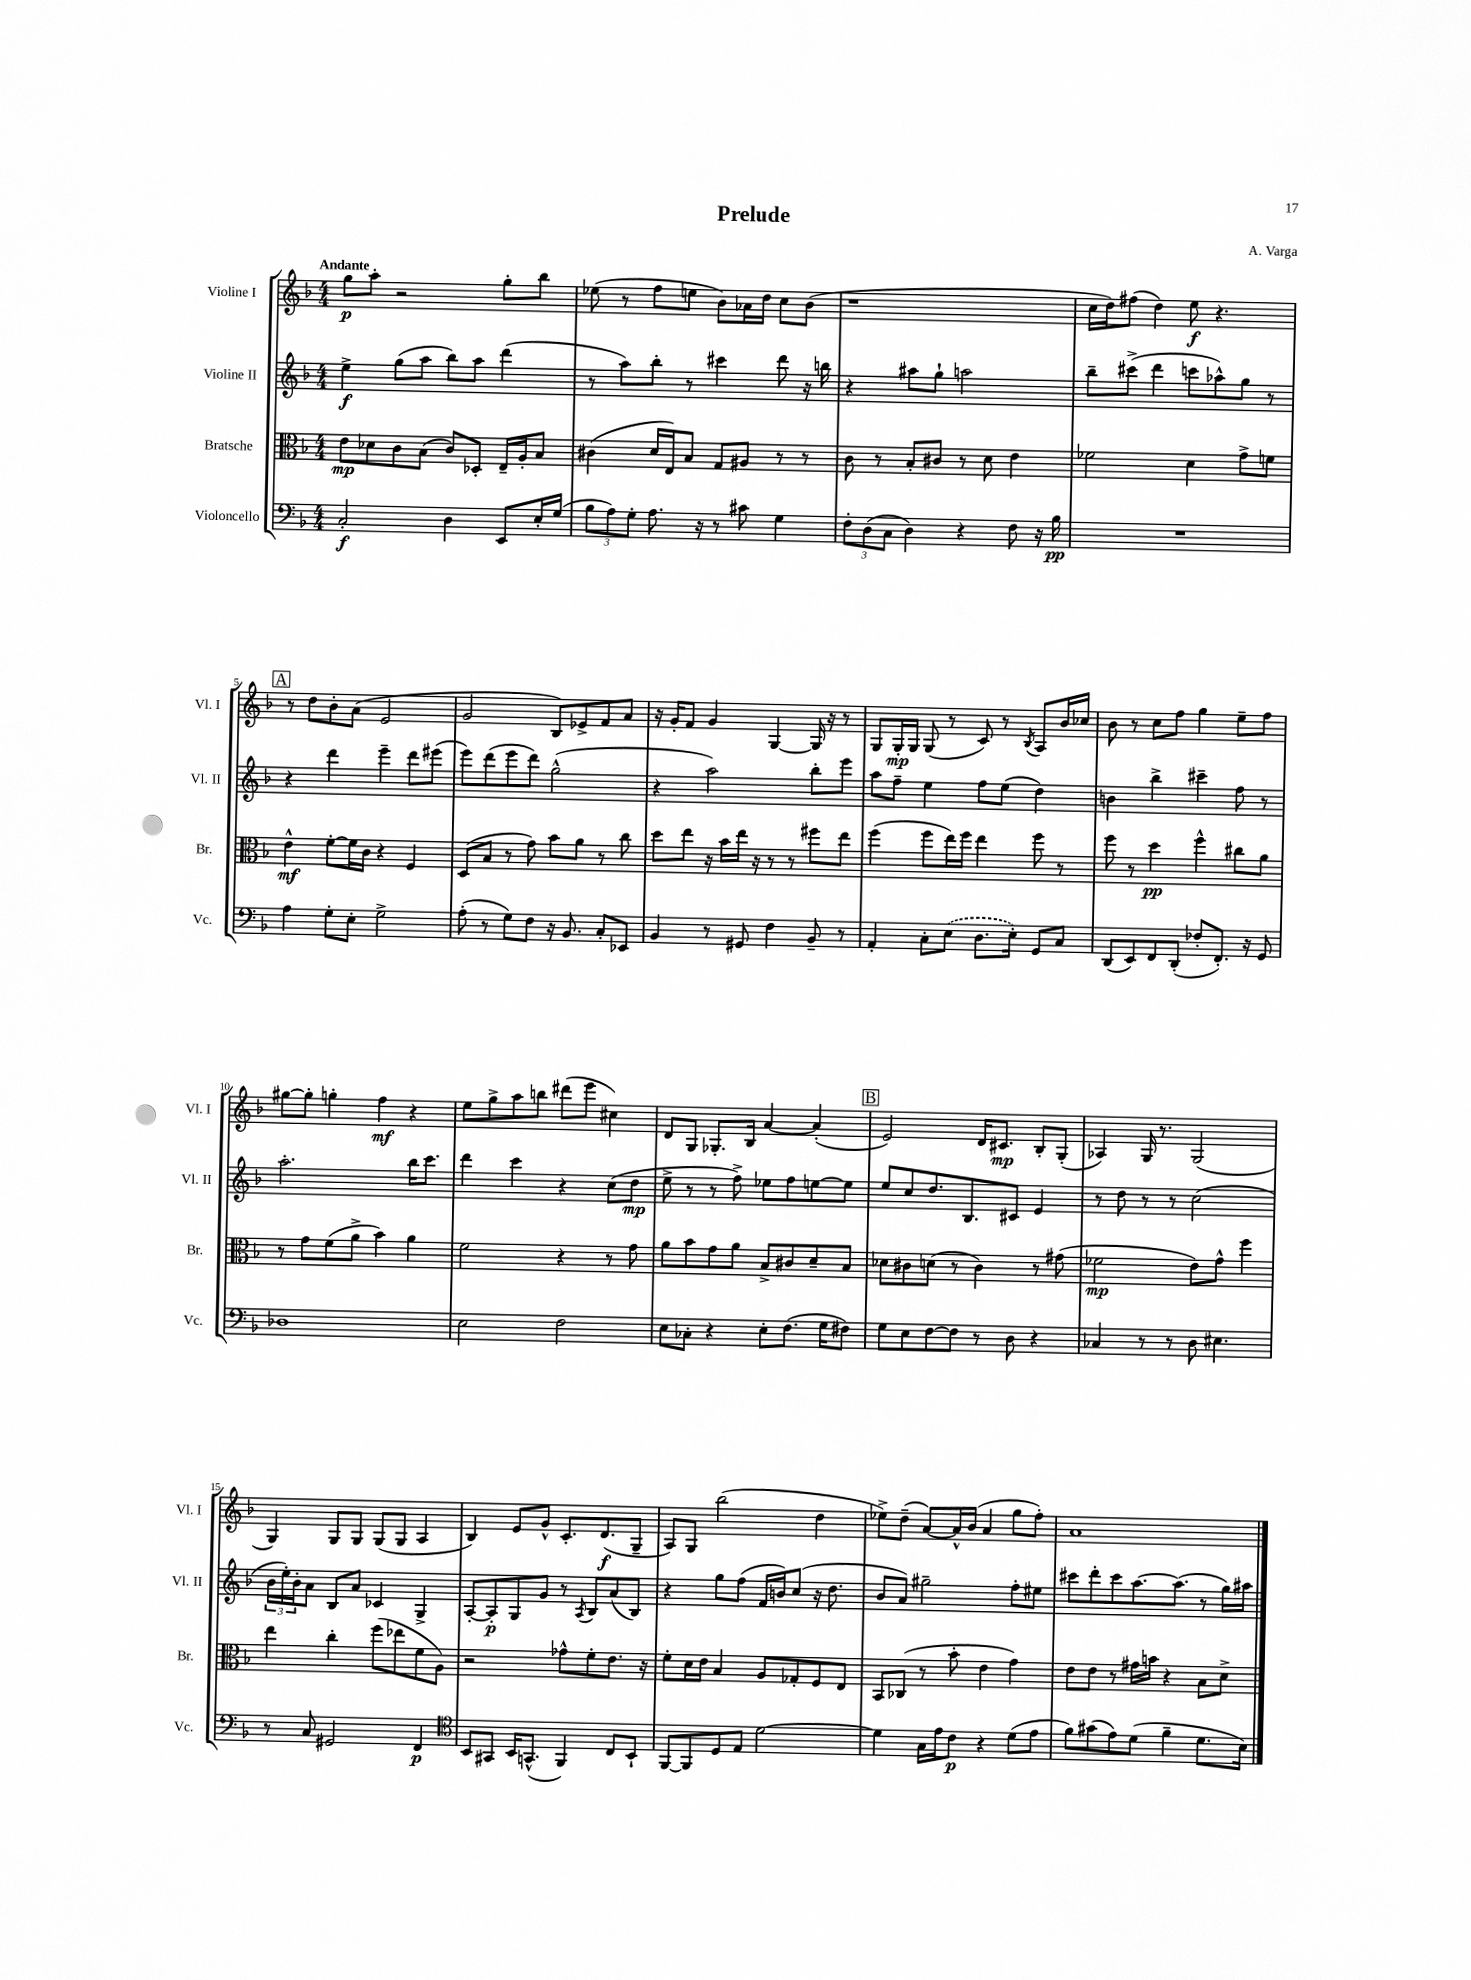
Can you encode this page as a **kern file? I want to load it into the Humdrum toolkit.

**kern	**dynam	**kern	**dynam	**kern	**dynam	**kern	**dynam
*part4	*part4	*part3	*part3	*part2	*part2	*part1	*part1
*staff4	*staff4	*staff3	*staff3	*staff2	*staff2	*staff1	*staff1
*I"Violoncello	*	*I"Bratsche	*	*I"Violine II	*	*I"Violine I	*
*I'Vc.	*	*I'Br.	*	*I'Vl. II	*	*I'Vl. I	*
*clefF4	*	*clefC3	*	*clefG2	*	*clefG2	*
*k[b-]	*	*k[b-]	*	*k[b-]	*	*k[b-]	*
*M4/4	*	*M4/4	*	*M4/4	*	*M4/4	*
=1	=1	=1	=1	=1	=1	=1	=1
!	!	!	!	!	!	!LO:TX:a:B:t=Andante	!
2C'/	f	8e\L	mp	4ee^\	f	8gg\L	p
.	.	8d-X\	.	.	.	8aa'\J	.
.	.	8c\	.	(8gg\L	.	2r	.
.	.	(8B-\J	.	8aa\J	.	.	.
4D\	.	8c/L)	.	8bb-\L)	.	.	.
.	.	8D-X'/J	.	8aa\J	.	.	.
8EE/L	.	16E~/LL	.	(4ddd\	.	8gg'\L	.
.	.	16A'/J	.	.	.	.	.
16E'/L	.	8B-/J	.	.	.	8bb-\J	.
(16G/JJ	.	.	.	.	.	.	.
=2	=2	=2	=2	=2	=2	=2	=2
12B-\L	.	(4c#X\	.	8r	.	(8ee-X\	.
12A\)	.	.	.	.	.	.	.
.	.	.	.	8aa\L)	.	8r	.
12G'\J	.	.	.	.	.	.	.
8.A\	.	16d/LL	.	8bb-'\J	.	8ff\L	.
.	.	16E/J)	.	.	.	.	.
.	.	8B-/J	.	8r	.	8een\J	.
16r	.	.	.	.	.	.	.
8r	.	8G/L	.	4ccc#X\	.	8b-\L)	.
8c#X\	.	8A#X/J	.	.	.	16a-X\L	.
.	.	.	.	.	.	16dd\JJ	.
4G\	.	8r	.	8ddd\	.	8cc\L	.
.	.	8r	.	16r	.	(8b-\J	.
.	.	.	.	16bbn\	.	.	.
=3	=3	=3	=3	=3	=3	=3	=3
12F'\L	.	8c\	.	4r	.	1r	.
(12D\	.	.	.	.	.	.	.
.	.	8r	.	.	.	.	.
12C\J	.	.	.	.	.	.	.
4D\)	.	8B-'/L	.	8aa#X\L	.	.	.
.	.	8c#X/J	.	8gg`\J	.	.	.
4r	.	8r	.	2aan\	.	.	.
.	.	8d\	.	.	.	.	.
8F\	.	4e\	.	.	.	.	.
16r	.	.	.	.	.	.	.
16B-\	pp	.	.	.	.	.	.
=4	=4	=4	=4	=4	=4	=4	=4
1r	.	2f-X\	.	8bb-~\L	.	16cc\LL	.
.	.	.	.	.	.	16dd\J)	.
.	.	.	.	(8ccc#X^\J	.	(8ff#X\J	.
.	.	.	.	4ddd\	.	4dd\)	.
.	.	4d\	.	8cccn\L	.	8ee\	f
.	.	.	.	8aa-X^^\)	.	4.r	.
.	.	8g^\L	.	8gg\J	.	.	.
.	.	8fn\J	.	8r	.	.	.
!!LO:LB:g=z
!!LO:REH:place=s1:t=A
=5	=5	=5	=5	=5	=5	=5	=5
4A\	.	4e^^\	mf	4r	.	8r	.
.	.	.	.	.	.	8dd\L	.
8G'\L	.	[8f'\L	.	4ddd\	.	8b-'\	.
8E'\J	.	16f\L]	.	.	.	(8a\J	.
.	.	16c\JJ	.	.	.	.	.
2G^\	.	4r	.	4eee~\	.	2e/	.
.	.	4F/	.	8ddd\L	.	.	.
.	.	.	.	(8eee#X\J	.	.	.
=6	=6	=6	=6	=6	=6	=6	=6
(8A'\	.	(8D/L	.	8eee\L)	.	2g/	.
8r	.	8B-/J	.	(8ddd\	.	.	.
8G\L)	.	8r	.	8eee\	.	.	.
8F\J	.	8g\)	.	8ddd\J)	.	.	.
16r	.	8b-\L	.	(2gg^^\	.	8B-/L)	.
8.BB-/	.	.	.	.	.	.	.
.	.	8a\J	.	.	.	8e-X^/	.
8C'/L	.	8r	.	.	.	8f/	.
8EE-X/J	.	8cc\	.	.	.	8a/J	.
=7	=7	=7	=7	=7	=7	=7	=7
4BB-/	.	8dd\L	.	4r	.	16r	.
.	.	.	.	.	.	16g'/KL	.
.	.	8ee\J	.	.	.	8f/J	.
8r	.	16r	.	2aa\)	.	4g/	.
.	.	16b-\LL	.	.	.	.	.
8GG#X/	.	16ee\JJ	.	.	.	.	.
.	.	16r	.	.	.	.	.
4F\	.	8r	.	.	.	[4G/	.
.	.	8r	.	.	.	.	.
8BB-~/	.	8ff#X\L	.	8bb-'\L	.	16G/]	.
.	.	.	.	.	.	16r	.
8r	.	8ee\J	.	8eee\J	.	8r	.
=8	=8	=8	=8	=8	=8	=8	=8
4AA'/	.	(4ff\	.	8aa\L	.	8G/L	.
.	.	.	.	8ff~\J	.	16G'/L	mp
.	.	.	.	.	.	16G/JJ	.
8C'\L	.	8ff\L	.	4ee\	.	(8G/	.
(8E\J	.	16ee\L)	.	.	.	8r	.
.	.	16ff\JJ	.	.	.	.	.
8.D\L	.	4ee\	.	8ff\L	.	8c/)	.
.	.	.	.	(8ee\J	.	8r	.
16E'\Jk)	.	.	.	.	.	.	.
.	.	.	.	.	.	8qB-/	.
8GG/L	.	8ff\	.	4dd\)	.	8A/L	.
8C/J	.	8r	.	.	.	16b-/L	.
.	.	.	.	.	.	16cc-X/JJ	.
=9	=9	=9	=9	=9	=9	=9	=9
(8DD/L	.	8ff\	.	4bn\	.	8b-\	.
8EE/)	.	8r	.	.	.	8r	.
8FF/	.	4dd\	pp	4bb-^\	.	8cc\L	.
(8DD'/J	.	.	.	.	.	8ff\J	.
8F-X'/L	.	4ff^^\	.	4ccc#X~\	.	4gg\	.
8.FF'/J)	.	.	.	.	.	.	.
.	.	8cc#X\L	.	8ff\	.	8ee~\L	.
16r	.	.	.	.	.	.	.
8GG/	.	8a\J	.	8r	.	8ff\J	.
!!LO:LB:g=z
=10	=10	=10	=10	=10	=10	=10	=10
1D-X	.	8r	.	2.aa'\	.	[8gg#X\L	.
.	.	8g\L	.	.	.	8gg#'\J]	.
.	.	(8f\	.	.	.	4ggn'\	.
.	.	8a^\J	.	.	.	.	.
.	.	4b-\)	.	.	.	4ff\	mf
.	.	4a\	.	16bb-\KL	.	4r	.
.	.	.	.	8.ccc\J	.	.	.
=11	=11	=11	=11	=11	=11	=11	=11
2E\	.	2f\	.	4ddd\	.	8ee\L	.
.	.	.	.	.	.	8gg^\	.
.	.	.	.	4ccc\	.	8aa\	.
.	.	.	.	.	.	8bbn\J	.
2F\	.	4r	.	4r	.	(8ddd#X\L	.
.	.	.	.	.	.	8eee\J	.
.	.	8r	.	(8cc\L	.	4cc#X\)	.
.	.	8g\	.	8dd\J	mp	.	.
=12	=12	=12	=12	=12	=12	=12	=12
8E\L	.	8a\L	.	8ee^\	.	8d/L	.
8C-X'\J	.	8b-\	.	8r	.	8G/J	.
4r	.	8g\	.	8r	.	8.G-X'/L	.
.	.	8a\J	.	8ff^\)	.	.	.
.	.	.	.	.	.	16B-/Jk	.
8E'\L	.	8B-^/L	.	8ee-X\L	.	[4a/	.
(8.F\J	.	8c#X/	.	8ff\	.	.	.
.	.	8d~/	.	[8een\	.	(4a'/]	.
16G\KL	.	.	.	.	.	.	.
8F#X\J)	.	8B-/J	.	8ee\J]	.	.	.
!!LO:REH:place=s1:t=B
=13	=13	=13	=13	=13	=13	=13	=13
8G\L	.	8d-X\L	.	8ee/L	.	2e/)	.
8E\	.	8c#X\	.	8cc/	.	.	.
[8F\	.	(8dn\J	.	8.dd/	.	.	.
8F\J]	.	8r	.	.	.	.	.
.	.	.	.	8.B-/	.	.	.
8r	.	4c#\)	.	.	.	16d/KL	.
.	.	.	.	.	.	8.c#X/J	mp
8D\	.	.	.	8c#X/J	.	.	.
4r	.	8r	.	4e/	.	8B-'/L	.
.	.	(8g#X\	.	.	.	(8G'/J	.
=14	=14	=14	=14	=14	=14	=14	=14
4C-X/	.	2f-X\	mp	8r	.	4A-X/)	.
.	.	.	.	8dd\	.	.	.
8r	.	.	.	8r	.	16G/	.
.	.	.	.	.	.	8.r	.
8r	.	.	.	8r	.	.	.
8D\	.	8e\L)	.	(2cc\	.	(2G/	.
4.E#X\	.	8g^^\J	.	.	.	.	.
.	.	4ff\	.	.	.	.	.
!!LO:LB:g=z
=15	=15	=15	=15	=15	=15	=15	=15
8r	.	4ee\	.	24b-\LL	.	4G/)	.
.	.	.	.	24ee'\)	.	.	.
.	.	.	.	24b-'\J	.	.	.
8C/	.	.	.	8a\J	.	.	.
2GG#X/	.	4cc'\	.	8B-/L	.	8G/L	.
.	.	.	.	8a/J	.	8G/J	.
.	.	(8ff\L	.	4c-X/	.	(8G/L	.
.	.	8ee-X\	.	.	.	8G/J	.
4FF/	p	8f\	.	4G^/	.	4A/	.
.	.	8A\J)	.	.	.	.	.
=16	=16	=16	=16	=16	=16	=16	=16
*clefC4	*	*	*	*	*	*	*
8BB-/L	.	2r	.	[8A'/L	.	4B-/)	.
8GG#X/J	.	.	.	8A'/]	p	.	.
16BB-/KL	.	.	.	8G/	.	8e/L	.
(8.GGn^^/J	.	.	.	.	.	.	.
.	.	.	.	8g/J	.	8g^^/J	.
4FF/)	.	8g-X^^\L	.	8r	.	8.c'/L	.
.	.	.	.	8qA/	.	.	.
.	.	8f'\	.	8B-/L	.	.	.
.	.	.	.	.	.	(8.d/	f
8C/L	.	8.e\J	.	(8a/	.	.	.
8BB-`/J	.	.	.	8B-/J)	.	8G~/J	.
.	.	16r	.	.	.	.	.
=17	=17	=17	=17	=17	=17	=17	=17
[8FF/L	.	8f'\L	.	4r	.	8A/L)	.
8FF/]	.	16d\L	.	.	.	8G/J	.
.	.	16e\JJ	.	.	.	.	.
8D/	.	4B-/	.	8gg\L	.	(2bb-\	.
8E/J	.	.	.	(8ff\J	.	.	.
[2d\	.	8A/L	.	16f/LL	.	.	.
.	.	.	.	16bn/J)	.	.	.
.	.	8G-X'/	.	(8cc/J	.	.	.
.	.	8F/	.	16r	.	4dd\	.
.	.	.	.	8.dd\	.	.	.
.	.	8E/J	.	.	.	.	.
=18	=18	=18	=18	=18	=18	=18	=18
4d\]	.	8BB-/L	.	8b-/L	.	8ee-X^\L)	.
.	.	(8C-X/J	.	8a/J)	.	(8dd~\J	.
16G\LL	.	8r	.	2gg#X~\	.	[8a/L)	.
16e\J	.	.	.	.	.	.	.
8c\J	p	8b-'\	.	.	.	16a^^/L]	.
.	.	.	.	.	.	(16b-/JJ	.
4r	.	4e\	.	.	.	4a/	.
(8d\L	.	4g\)	.	8ff'\L	.	8gg\L	.
8e\J	.	.	.	8ee#X\J	.	8ff'\J)	.
=19	=19	=19	=19	=19	=19	=19	=19
8f\L)	.	8e\L	.	8ccc#X\L	.	1a	.
(8g#X\	.	8e\J	.	8ddd'\	.	.	.
8e\)	.	8r	.	8ccc#\	.	.	.
(8d\J	.	16g#X\LL	.	[8.aa\	.	.	.
.	.	16bn\JJ	.	.	.	.	.
4f~\	.	4r	.	.	.	.	.
.	.	.	.	(8.aa\J]	.	.	.
8.d\L	.	8B-\L	.	8r	.	.	.
.	.	8d^\J	.	16gg\LL)	.	.	.
16B-\Jk)	.	.	.	16aa#X\JJ	.	.	.
==	==	==	==	==	==	==	==
*-	*-	*-	*-	*-	*-	*-	*-
